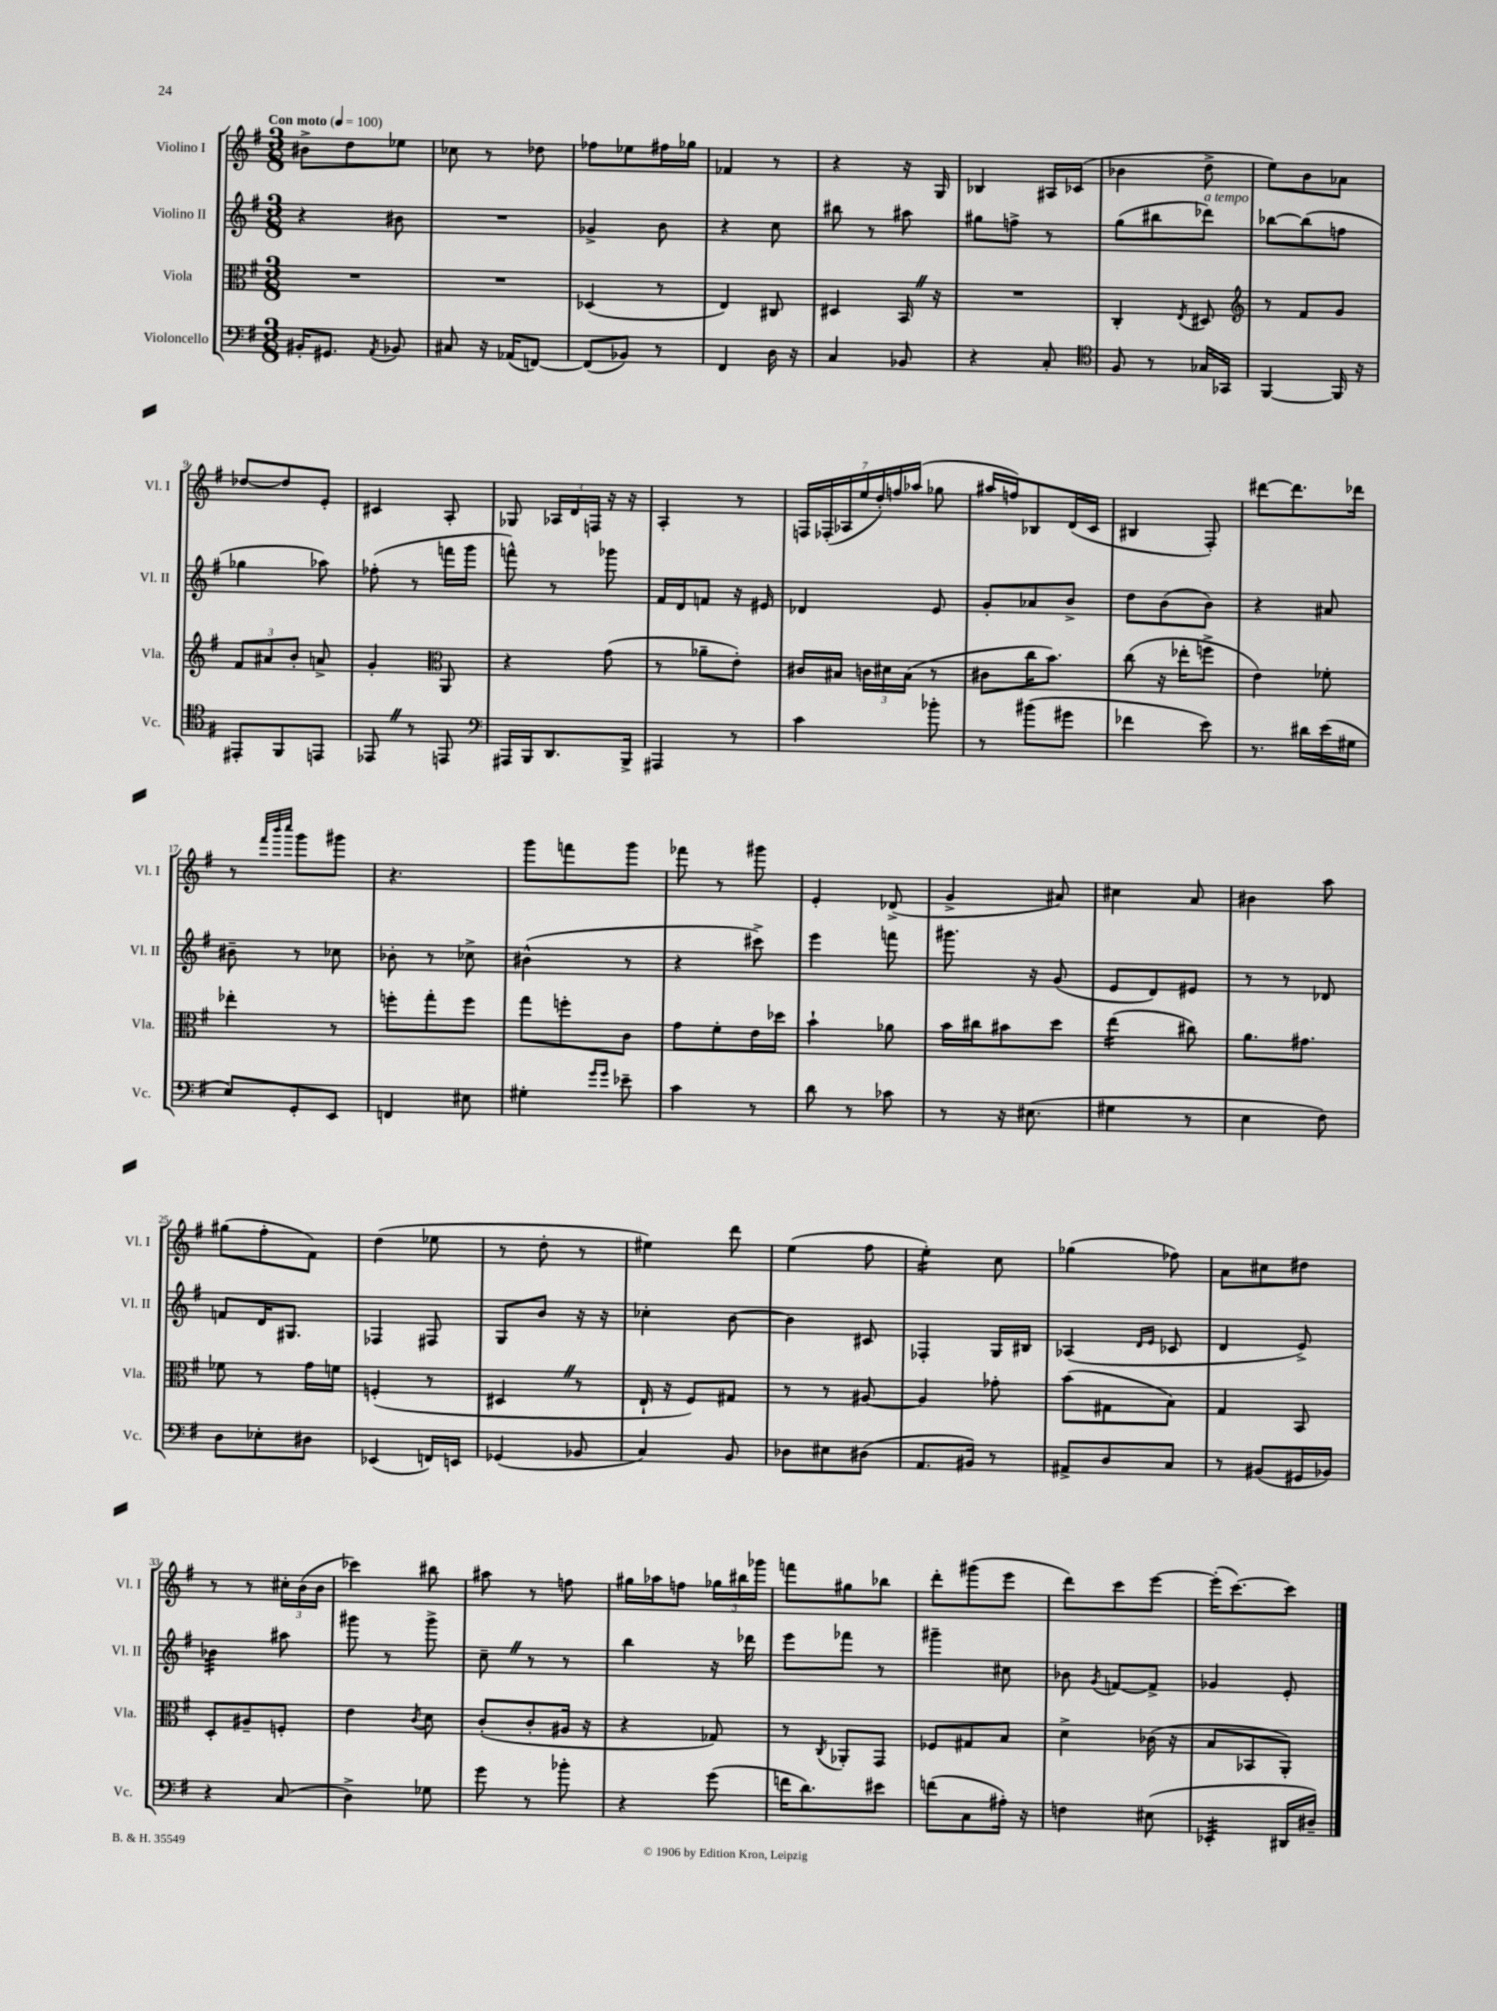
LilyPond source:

<<
\new StaffGroup <<
\new Staff = "s0" \with { instrumentName = "Violino I" shortInstrumentName = "Vl. I" } {
    \clef treble \key g \major \numericTimeSignature \time 3/8 \tempo "Con moto" 4 = 100
    \autoBeamOff bis'8[-> d''8 ees''8] |
    ces''8 r8 des''8 |
    fes''8[ ees''8 fis''16 ges''16] |
    fes'4 r8 |
    r4 r16 g16 |
    bes4 ais16[ ces'16]( |
    bes'4 d''8-> |
    e''8[) b'8 aes'8] |
    des''8[~ des''8 e'8]-. |
    cis'4 a8-. |
    ges8 \tuplet 3/2 { aes16[ d'16 f16] } r16 r16 |
    a4-. r8 |
    \tuplet 7/4 { f16[ fes16-.( aes16 e''16 d''16-.) f''16 aes''16]( } ges''8 |
    ais''16[ f''16) bes8 d'16( c'16] |
    bis4 fis8-.) |
    dis'''8[~ dis'''8. des'''16] |
    r8 \grace { fis'''32[ b'''32 c''''32] } g'''8[ gis'''8] |
    r4. |
    g'''8[ f'''8 g'''8] |
    fes'''8 r8 gis'''8 |
    e'4-. des'8->( |
    g'4-> ais'8) |
    cis''4 a'8 |
    bis'4 a''8 |
    gis''8[( fis''8-. fis'8]) |
    d''4( ees''8 |
    r8 d''8-. r8 |
    eis''4) d'''8 |
    e''4( fis''8 |
    e''4:16-.) c''8 |
    ges''4( fes''8) |
    a'8[ cis''8 dis''8] |
    r8 r8 \tuplet 3/2 { cis''16[-. b'16( b'16] } |
    ces'''4) bis''8 |
    ais''8 r8 f''8 |
    gis''16[ aes''16 f''8] \tuplet 3/2 { ges''16[ bis''16 ges'''16] } |
    f'''8[ gis''8 bes''8] |
    d'''8[-. gis'''8( e'''8] |
    d'''8[) c'''8 e'''8]~ |
    e'''16[-.( c'''8.~) c'''8] \bar "|." |
}
\new Staff = "s1" \with { instrumentName = "Violino II" shortInstrumentName = "Vl. II" } {
    \clef treble \key g \major \numericTimeSignature \time 3/8
    \autoBeamOff r4 bis'8 |
    R4. |
    ges'4-> b'8 |
    r4 c''8 |
    bis''8 r8 ais''8 |
    gis''8[ f''8]-> r8 |
    g''8[( bis''8 des'''8]^\markup { \italic "a tempo" }) |
    bes''8[~ bes''8( f''8] |
    ges''4 aes''8) |
    fes''8-.( r8 f'''16[ g'''16] |
    f'''8-^) r8 ges'''8 |
    fis'16[ d'16 f'8] r16 eis'16 |
    des'4 e'8 |
    g'8[-. aes'8 b'8]-> |
    d''8[ b'8( b'8]) |
    r4 ais'8 |
    bis'8-- r8 ces''8 |
    bes'8-. r8 ces''8-> |
    bis'4-^( r8 |
    r4 cis'''8->) |
    e'''4 f'''8 |
    gis'''8. r16 g'8( |
    e'8[ d'8) eis'8] |
    r8 r8 des'8 |
    f'8[ d'16 gis8.] |
    fes4 fis8 |
    g8[ b'8] r16 r16 |
    ces''4-. b'8~ |
    b'4 cis'8 |
    fes4-. g16[ bis16] |
    aes4( \grace { d'16[ e'16] } ces'8 |
    d'4 e'8->) |
    bes'4:32 ais''8 |
    gis'''8 r8 gis'''8-> |
    c''8-- \once \override BreathingSign.text = \markup { \musicglyph "scripts.caesura.straight" } \breathe r8 r8 |
    b''4 r16 des'''16 |
    e'''8[ fes'''8] r8 |
    gis'''4-- cis''8 |
    bes'8 \acciaccatura { g'8 } f'8[~ f'8]-> |
    ges'4 e'8-. \bar "|." |
}
\new Staff = "s2" \with { instrumentName = "Viola" shortInstrumentName = "Vla." } {
    \clef alto \key g \major \numericTimeSignature \time 3/8
    \autoBeamOff R4. |
    R4. |
    des4( r8 |
    e4) cis8 |
    dis4 b,16 \once \override BreathingSign.text = \markup { \musicglyph "scripts.caesura.straight" } \breathe r16 |
    R4. |
    c4-. \acciaccatura { e8 } dis8 |
    \clef treble r8 fis'8[ g'8] |
    \tuplet 3/2 { fis'8[ ais'8 b'8]-. } a'8-> |
    g'4-. \clef alto a,8 |
    r4 g'8( |
    r8 aes'8[-- e'8]-.) |
    cis'16[ bis16] \tuplet 3/2 { c'16[ dis'16 bis16]( } r8 |
    cis'8[ c''16 b'8.]) |
    c''8( r16 ees''16[-. f''8]-> |
    e'4) fes'8-. |
    ees''4-. r8 |
    f''8[-. g''8-. f''8] |
    g''8[ f''8-. c'8] |
    g'8[ fis'8-. e'16 des''16] |
    b'4-! aes'8 |
    b'16[ cis''16 bis'8 d''8] |
    e''4:16( cis''8) |
    a'8.[ gis'8.] |
    fes'8 r8 g'16[ f'16] |
    f4-.( r8 |
    dis4 \once \override BreathingSign.text = \markup { \musicglyph "scripts.caesura.straight" } \breathe r8 |
    e16-! r16 fis8[) gis8] |
    r8 r8 ais8~ |
    ais4 ges'8-. |
    b'8[( gis8 b8]) |
    g4 b,8 |
    d8[-. ais8-- f8]-. |
    e'4 \acciaccatura { c'8 } d'8 |
    c'8[-.( c'8-. ais16] r16 |
    r4 ges8) |
    r8 \acciaccatura { c8 } aes,8[-. g,8] |
    fes8[ gis8 b8] |
    d'4-> ces'16( r16 |
    b8[ bes,8 a,8]-.) \bar "|." |
}
\new Staff = "s3" \with { instrumentName = "Violoncello" shortInstrumentName = "Vc." } {
    \clef bass \key g \major \numericTimeSignature \time 3/8
    \autoBeamOff bis,16[-. gis,8.] \acciaccatura { a,8 } bes,8 |
    cis8 r16 aes,16[( f,8]~) |
    f,8[( bes,8]) r8 |
    fis,4 d16 r16 |
    c4 bes,8 |
    r4 c8-. |
    \clef tenor fis8 r8 ges16[ ges,16] |
    fis,4~ fis,16 r16 |
    eis,8[-. fis,8 e,8] |
    ees,8 \once \override BreathingSign.text = \markup { \musicglyph "scripts.caesura.straight" } \breathe r8 e,8 |
    \clef bass ais,,16[ b,,16 d,8. b,,16]-> |
    ais,,4 r8 |
    c'4 bes'8-. |
    r8 bis'8[( gis'8] |
    fes'4 e'8) |
    r8. dis'16[ e'16( gis16] |
    e8[) g,8-. e,8] |
    f,4 eis8 |
    gis4-. \grace { g'16[ g'16] } ees'8-- |
    c'4 r8 |
    d'8 r8 ces'8 |
    r8 r16 eis8.( |
    gis4 r8 |
    e4 fis8) |
    d8[ ees8-. dis8] |
    ees,4( f,16[) e,16] |
    ges,4( bes,8 |
    c4) b,8 |
    des8[ eis8 dis8]( |
    a,8.[ bis,16]) r8 |
    ais,8[-> d8 c8] |
    r8 bis,8[( gis,16 bes,16]) |
    r4 c8( |
    d4->) ges8 |
    g'8 r8 bes'8-. |
    r4 g'8( |
    f'16[ d'8.) eis'8] |
    f'8[( c8 ais16]-.) r16 |
    f4 eis8( |
    ees,4:32-. dis,16[ dis16]--) \bar "|." |
}
>>
>>
